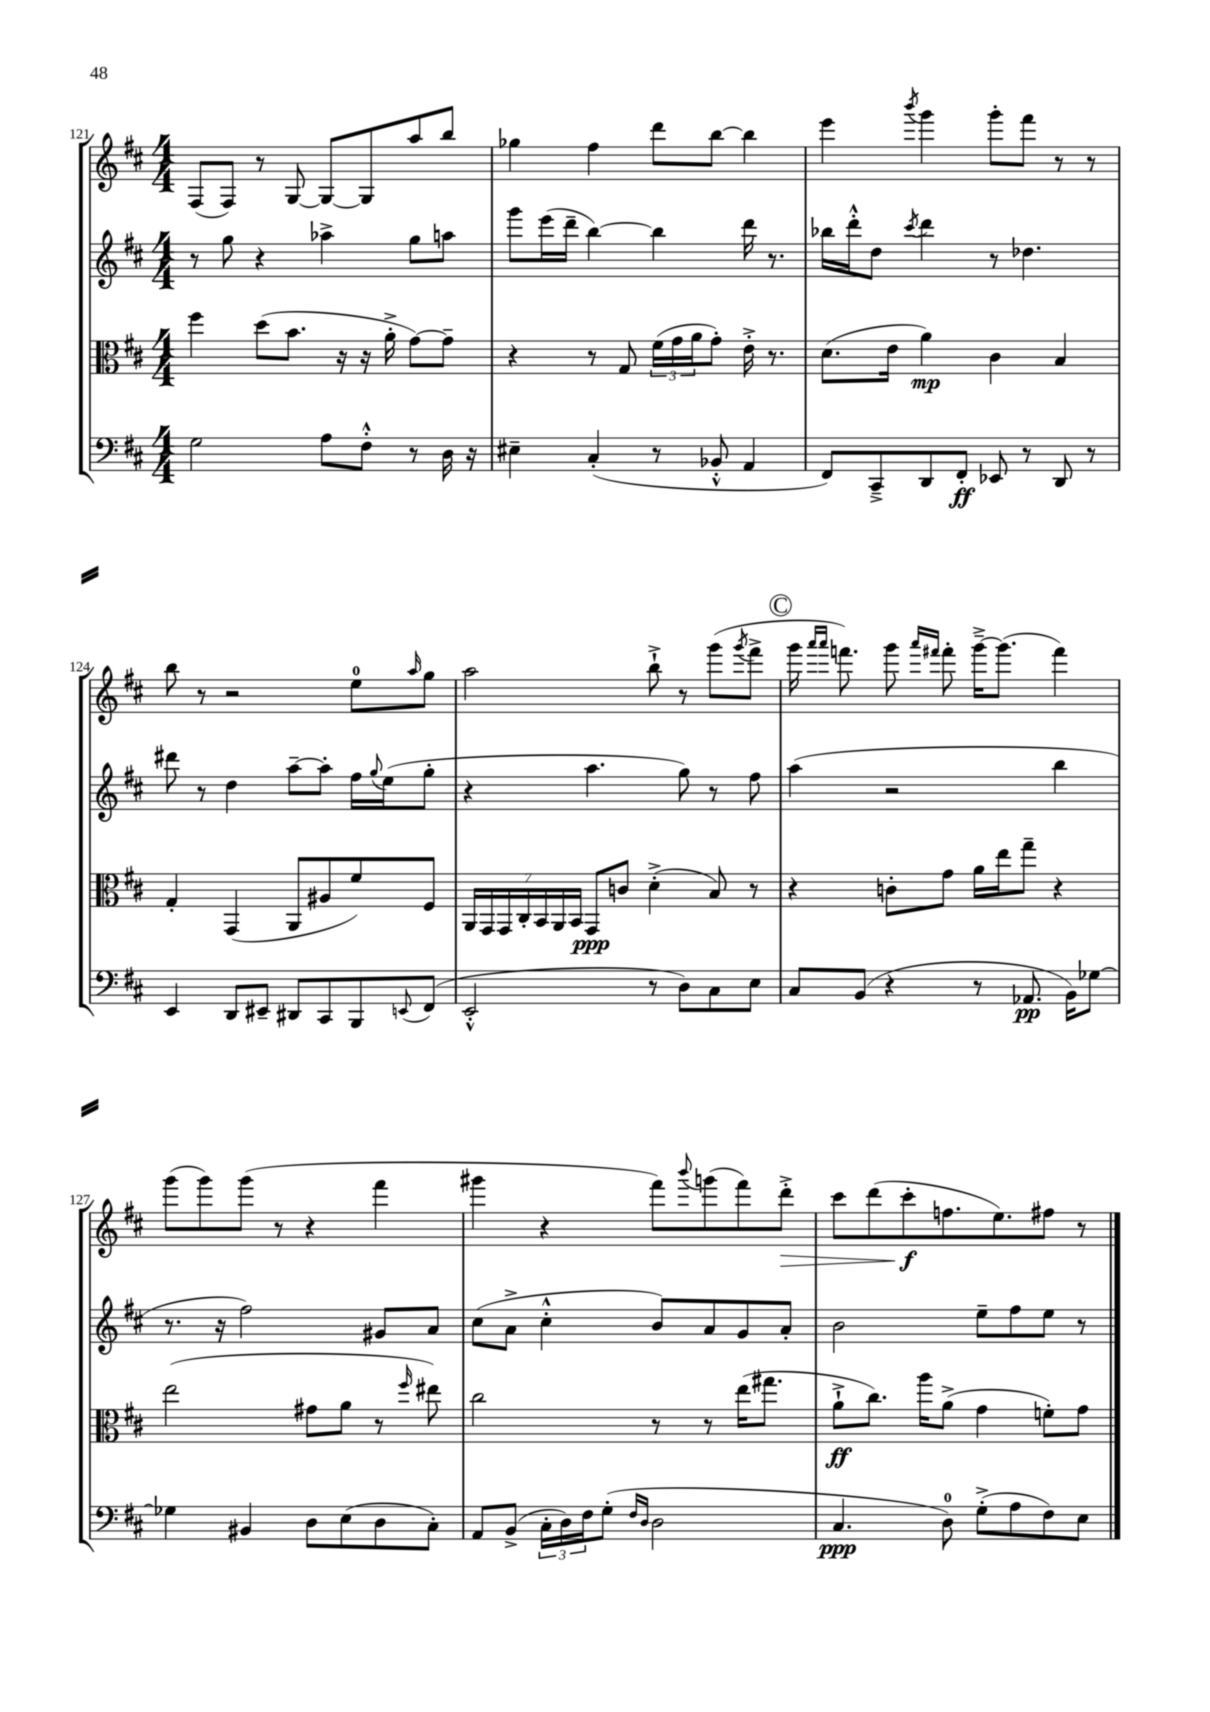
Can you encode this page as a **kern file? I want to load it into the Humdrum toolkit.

**kern	**dynam	**kern	**dynam	**kern	**kern	**dynam
*part4	*part4	*part3	*part3	*part2	*part1	*part1
*staff4	*staff4	*staff3	*staff3	*staff2	*staff1	*staff1
*clefF4	*	*clefC3	*	*clefG2	*clefG2	*
*k[f#c#]	*	*k[f#c#]	*	*k[f#c#]	*k[f#c#]	*
*M4/4	*	*M4/4	*	*M4/4	*M4/4	*
=121	=121	=121	=121	=121	=121	=121
2G\	.	4ff#\	.	8r	(8F#/L	.
.	.	.	.	8gg\	8F#/J)	.
.	.	(8dd\L	.	4r	8r	.
.	.	8.b\J	.	.	[8G/	.
8A\L	.	.	.	4aa-X^\	8G/L_	.
.	.	16r	.	.	.	.
8F#'^^\J	.	16r	.	.	8G/]	.
.	.	16a'^\	.	.	.	.
8r	.	[8g\L)	.	8gg\L	8aa/	.
16D\	.	8g~\J]	.	8aan\J	8bb/J	.
16r	.	.	.	.	.	.
=122	=122	=122	=122	=122	=122	=122
4E#X~\	.	4r	.	8ggg\L	4gg-X\	.
.	.	.	.	(16eee\L	.	.
.	.	.	.	16ddd~\JJ	.	.
(4C#'/	.	8r	.	[4bb\)	4ff#\	.
.	.	8G/	.	.	.	.
8r	.	(24f#\LL	.	4bb\]	8ddd\L	.
.	.	24g\	.	.	.	.
.	.	24a\J	.	.	.	.
8BB-X'^^/	.	8g'\J)	.	.	[8bb\J	.
4AA/	.	16e'^\	.	16ddd\	4bb\]	.
.	.	8.r	.	8.r	.	.
=123	=123	=123	=123	=123	=123	=123
8FF#/L)	.	(8.d\L	.	16bb-X\LL	4eee\	.
.	.	.	.	16ddd'^^\J	.	.
8CC#~^/	.	.	.	8dd\J	.	.
.	.	16e\Jk	.	.	.	.
.	.	.	.	8qccc#/	8qbbb/	.
8DD/	.	4a\)	mp	4ddd\	4ggg\	.
8FF#'/J	ff	.	.	.	.	.
8EE-X/	.	4c#\	.	8r	8ggg'\L	.
8r	.	.	.	4.dd-X\	8fff#\J	.
8DD/	.	4B/	.	.	8r	.
8r	.	.	.	.	8r	.
!!LO:LB:g=z
=124	=124	=124	=124	=124	=124	=124
4EE/	.	4G'/	.	8ddd#X\	8bb\	.
.	.	.	.	8r	8r	.
8DD/L	.	(4GG/	.	4dd\	2r	.
8EE#X~/J	.	.	.	.	.	.
8DD#X/L	.	8AA/L	.	[8aa~\L	.	.
8CC#/	.	8A#X/	.	8aa'\J]	.	.
8BBB/	.	8f#/)	.	16ff#\LL	8ee\L	.
.	.	.	.	8qqgg/	.	.
.	.	.	.	(16ee\J	.	.
8qqEEn/	.	.	.	.	16qqaa/	.
(8FF#/J	.	8F#/J	.	8gg'\J	8gg\J	.
=125	=125	=125	=125	=125	=125	=125
2EE'^^/	.	28AA/LL	.	4r	2aa\	.
.	.	28GG/	.	.	.	.
.	.	28GG/	.	.	.	.
.	.	28C#'/	.	.	.	.
.	.	28BB/	.	.	.	.
.	.	28AA/	.	.	.	.
.	.	28BB/JJ	.	.	.	.
.	.	8GG/L	ppp	4.aa\	.	.
.	.	8cn/J	.	.	.	.
8r	.	(4d'^\	.	.	8bb`^\	.
8D\L)	.	.	.	8gg\)	8r	.
8C#\	.	8B/)	.	8r	(8ggg\L	.
.	.	.	.	.	8qggg/	.
8E\J	.	8r	.	8ff#\	8fff#^\J	.
!!LO:REH:place=s1:t=C
=126	=126	=126	=126	=126	=126	=126
8C#/L	.	4r	.	(4aa\	16ggg\	.
.	.	.	.	.	16qqaaa/LL	.
.	.	.	.	.	16qqaaa/JJ	.
.	.	.	.	.	8.fffn\)	.
(8BB/J	.	.	.	.	.	.
4r	.	8cn'\L	.	2r	8ggg\	.
.	.	.	.	.	16qqaaa/LL	.
.	.	.	.	.	16qqfff#X/JJ	.
.	.	8g\J	.	.	8fff#'\	.
8r	.	16a\LL	.	.	[16ggg~^\KL	.
.	.	16ee\J	.	.	(8.ggg\J]	.
8.AA-X/	pp	8gg~\J	.	.	.	.
.	.	4r	.	4bb\	4fff#\)	.
16BB\KL)	.	.	.	.	.	.
[8G-X\J	.	.	.	.	.	.
!!LO:LB:g=z
=127	=127	=127	=127	=127	=127	=127
4G-X\]	.	(2ee\	.	8.r	(8ggg\L	.
.	.	.	.	.	8ggg\)	.
.	.	.	.	16r	.	.
4BB#X/	.	.	.	2ff#\)	(8ggg\J	.
.	.	.	.	.	8r	.
8D\L	.	8g#X\L	.	.	4r	.
(8E\	.	8a\J	.	.	.	.
8D\	.	8r	.	8g#X/L	4fff#\	.
.	.	16qqff#/	.	.	.	.
8C#'\J)	.	8ee#X\)	.	8a/J	.	.
=128	=128	=128	=128	=128	=128	=128
8AA/L	.	2cc#\	.	(8cc#\L	4ggg#X\	.
(8BB^/J	.	.	.	8a^\J	.	.
24C#'\LL	.	.	.	4cc#'^^\	4r	.
24D\)	.	.	.	.	.	.
24F#\J	.	.	.	.	.	.
(8G'\J	.	.	.	.	.	.
16qqF#/LL	.	.	.	.	.	.
16qqD/JJ	.	.	.	.	.	.
2D\	.	8r	.	8b/L)	8fff#\L)	.
.	.	.	.	.	8qqbbb/	.
.	.	8r	.	8a/	(8gggn\	.
.	.	(16ee\KL	.	8g/	8fff#\)	.
.	.	8.gg#X\J	.	.	.	.
!	!	!	!	!	!	!LO:HP:b
.	.	.	.	8a'/J	8ddd'^\J	>
=129	=129	=129	=129	=129	=129	=129
4.C#/	ppp	8a`^\L	ff	2b\	8ccc#\L	.
.	.	8.cc#\J)	.	.	(8ddd\	.
.	.	.	.	.	8ccc#'\	f
.	.	16aa\KL	.	.	.	.
8D\)	.	(8a^\J	.	.	8.ffn\	]
(8G'^\L	.	4g\	.	8ee~\L	.	.
.	.	.	.	.	8.ee\)	.
8A\	.	.	.	8ff#\	.	.
8F#\)	.	8fn'\L)	.	8ee\J	8ff#X\J	.
8E\J	.	8g\J	.	8r	8r	.
==	==	==	==	==	==	==
*-	*-	*-	*-	*-	*-	*-
